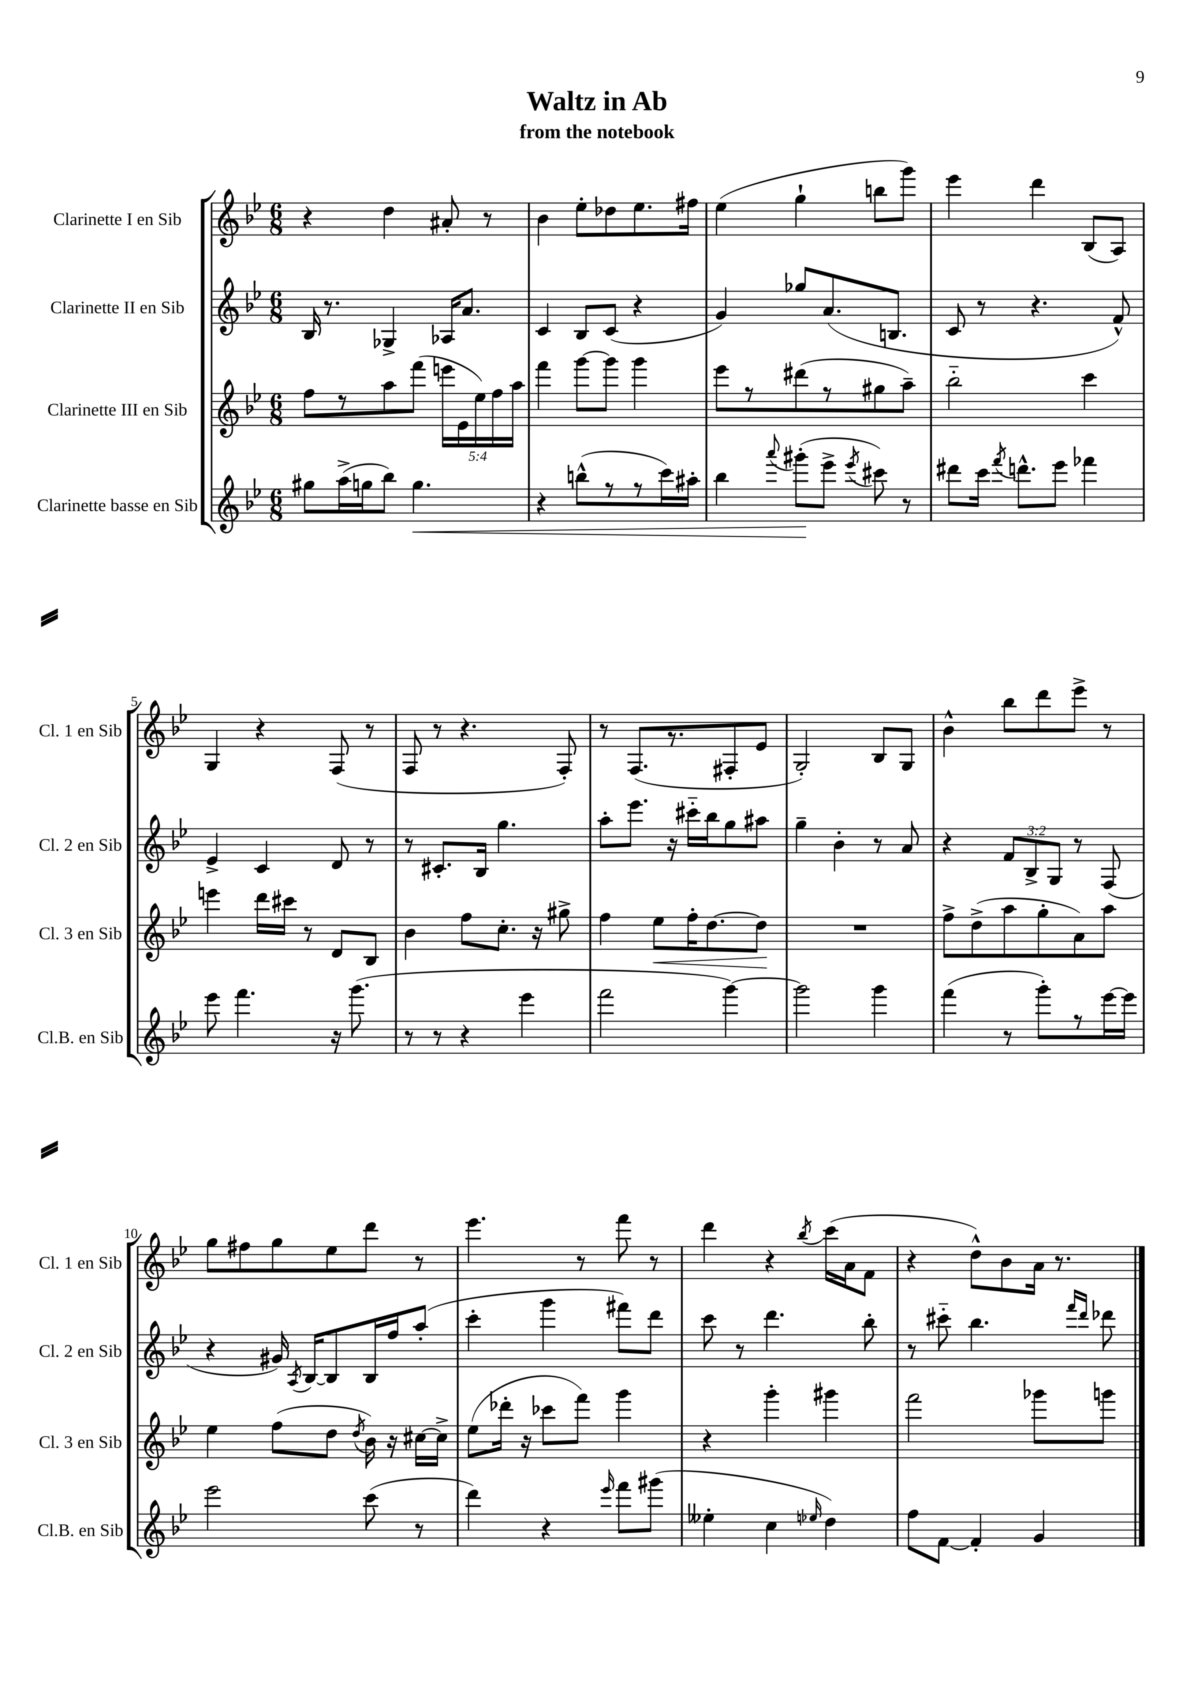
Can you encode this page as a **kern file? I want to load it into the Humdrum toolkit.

**kern	**kern	**kern	**kern
*staff4	*staff3	*staff2	*staff1
*clefG2	*clefG2	*clefG2	*clefG2
*k[b-e-]	*k[b-e-]	*k[b-e-]	*k[b-e-]
*M6/8	*M6/8	*M6/8	*M6/8
8gg#	8ff	16B-	4r
.	.	8.r	.
(16aa^	8r	.	.
16gg	.	.	.
8bb-)	8aa	4G-^	4dd
4.gg	(8fff	.	.
.	20eee	16A-	8a#'
.	20e-	.	.
.	.	8.a	.
.	20ee-)	.	.
.	.	.	8r
.	20ff	.	.
.	20aa	.	.
=	=	=	=
4r	4fff	4c	4b-
(8bb^^	[8ggg	8B-	8ee-'
8r	8ggg]	(8c	8dd-
8r	4ggg	4r	8.ee-
16ccc)	.	.	.
16aa#'	.	.	16ff#
=	=	=	=
4bb-	8eee-	4g)	(4ee-
.	8r	.	.
8qqaaa	.	.	.
(8ggg#'	(8ddd#	8gg-	4gg`
8eee-^	8r	(8.a	.
8qeee-	.	.	.
8ccc#)	8gg#	.	8bb
.	.	8.B	.
8r	8aa~)	.	8ggg)
=	=	=	=
8ddd#	2bb-'~	8c	4eee-
16ccc	.	8r	.
8qfff	.	.	.
8.ddd^^	.	.	.
.	.	4.r	4ddd
8eee-	.	.	.
4fff-	4ccc	.	(8B-
.	.	8f^^)	8A)
=	=	=	=
8eee-	4eee	4e-^	4G
4.fff	.	.	.
.	16ddd	4c	4r
.	16ccc#	.	.
.	8r	.	.
16r	8d	8d	(8F
(8.ggg	.	.	.
.	8B-	8r	8r
=	=	=	=
8r	4b-	8r	8F
8r	.	8.c#'	8r
4r	8ff	.	4.r
.	.	16B-	.
.	8.cc'	4.gg	.
4eee-	.	.	.
.	16r	.	.
.	8gg#^	.	8F')
=	=	=	=
2fff	4ff	8aa'	8r
.	.	8.eee-	(8.F
.	8ee-	.	.
.	.	16r	8.r
.	16ff'	16ccc#'~	.
.	[8.dd	16bb-	.
[4ggg)	.	8gg	8F#'
.	8dd]	8aa#	8e-
=	=	=	=
2ggg]	2.r	4gg~	2G')
.	.	4b-'	.
4ggg	.	8r	8B-
.	.	8a	8G
=	=	=	=
(4fff	8ff^	4r	4b-^^
.	(8dd^	.	.
8r	8aa	12f	8bb-
.	.	12B-^	.
8ggg')	8gg'	.	8ddd
.	.	12G	.
8r	8a)	8r	8eee-^
[16eee-	8aa	(8F	8r
16eee-]	.	.	.
=	=	=	=
2eee-	4ee-	4r	8gg
.	.	.	8ff#
.	(8ff	16g#)	8gg
.	.	8qA	.
.	.	[16B-	.
.	8dd	8B-]	8ee-
.	8qdd	.	.
(8ccc	16b-)	16B-	8ddd
.	16r	16ff	.
8r	[16cc#	(8aa'	8r
.	16cc#^]	.	.
=	=	=	=
4ddd)	(8ee-	4ccc'	4.eee-
.	16ddd-'	.	.
.	16r	.	.
4r	8ccc-	4ggg	.
.	8fff)	.	8r
16qqeee-	.	.	.
8fff	4ggg	8fff#)	8fff
(8ggg#	.	8ddd	8r
=	=	=	=
4ee--'	4r	8ccc	4ddd
.	.	8r	.
4cc	4ggg'	4.ddd	4r
16qqee-	.	.	8qbb-
4dd)	4ggg#	.	(16ccc
.	.	.	16a
.	.	8bb-'	8f
=	=	=	=
8ff	2fff	8r	4r
[8f	.	8ccc#'~	.
4f']	.	4.bb-	8dd^^)
.	.	.	8b-
4g	8ggg-	.	16a
.	.	.	8.r
.	.	16qqfff	.
.	.	16qqddd	.
.	8ggg	8ddd-	.
==	==	==	==
*-	*-	*-	*-
